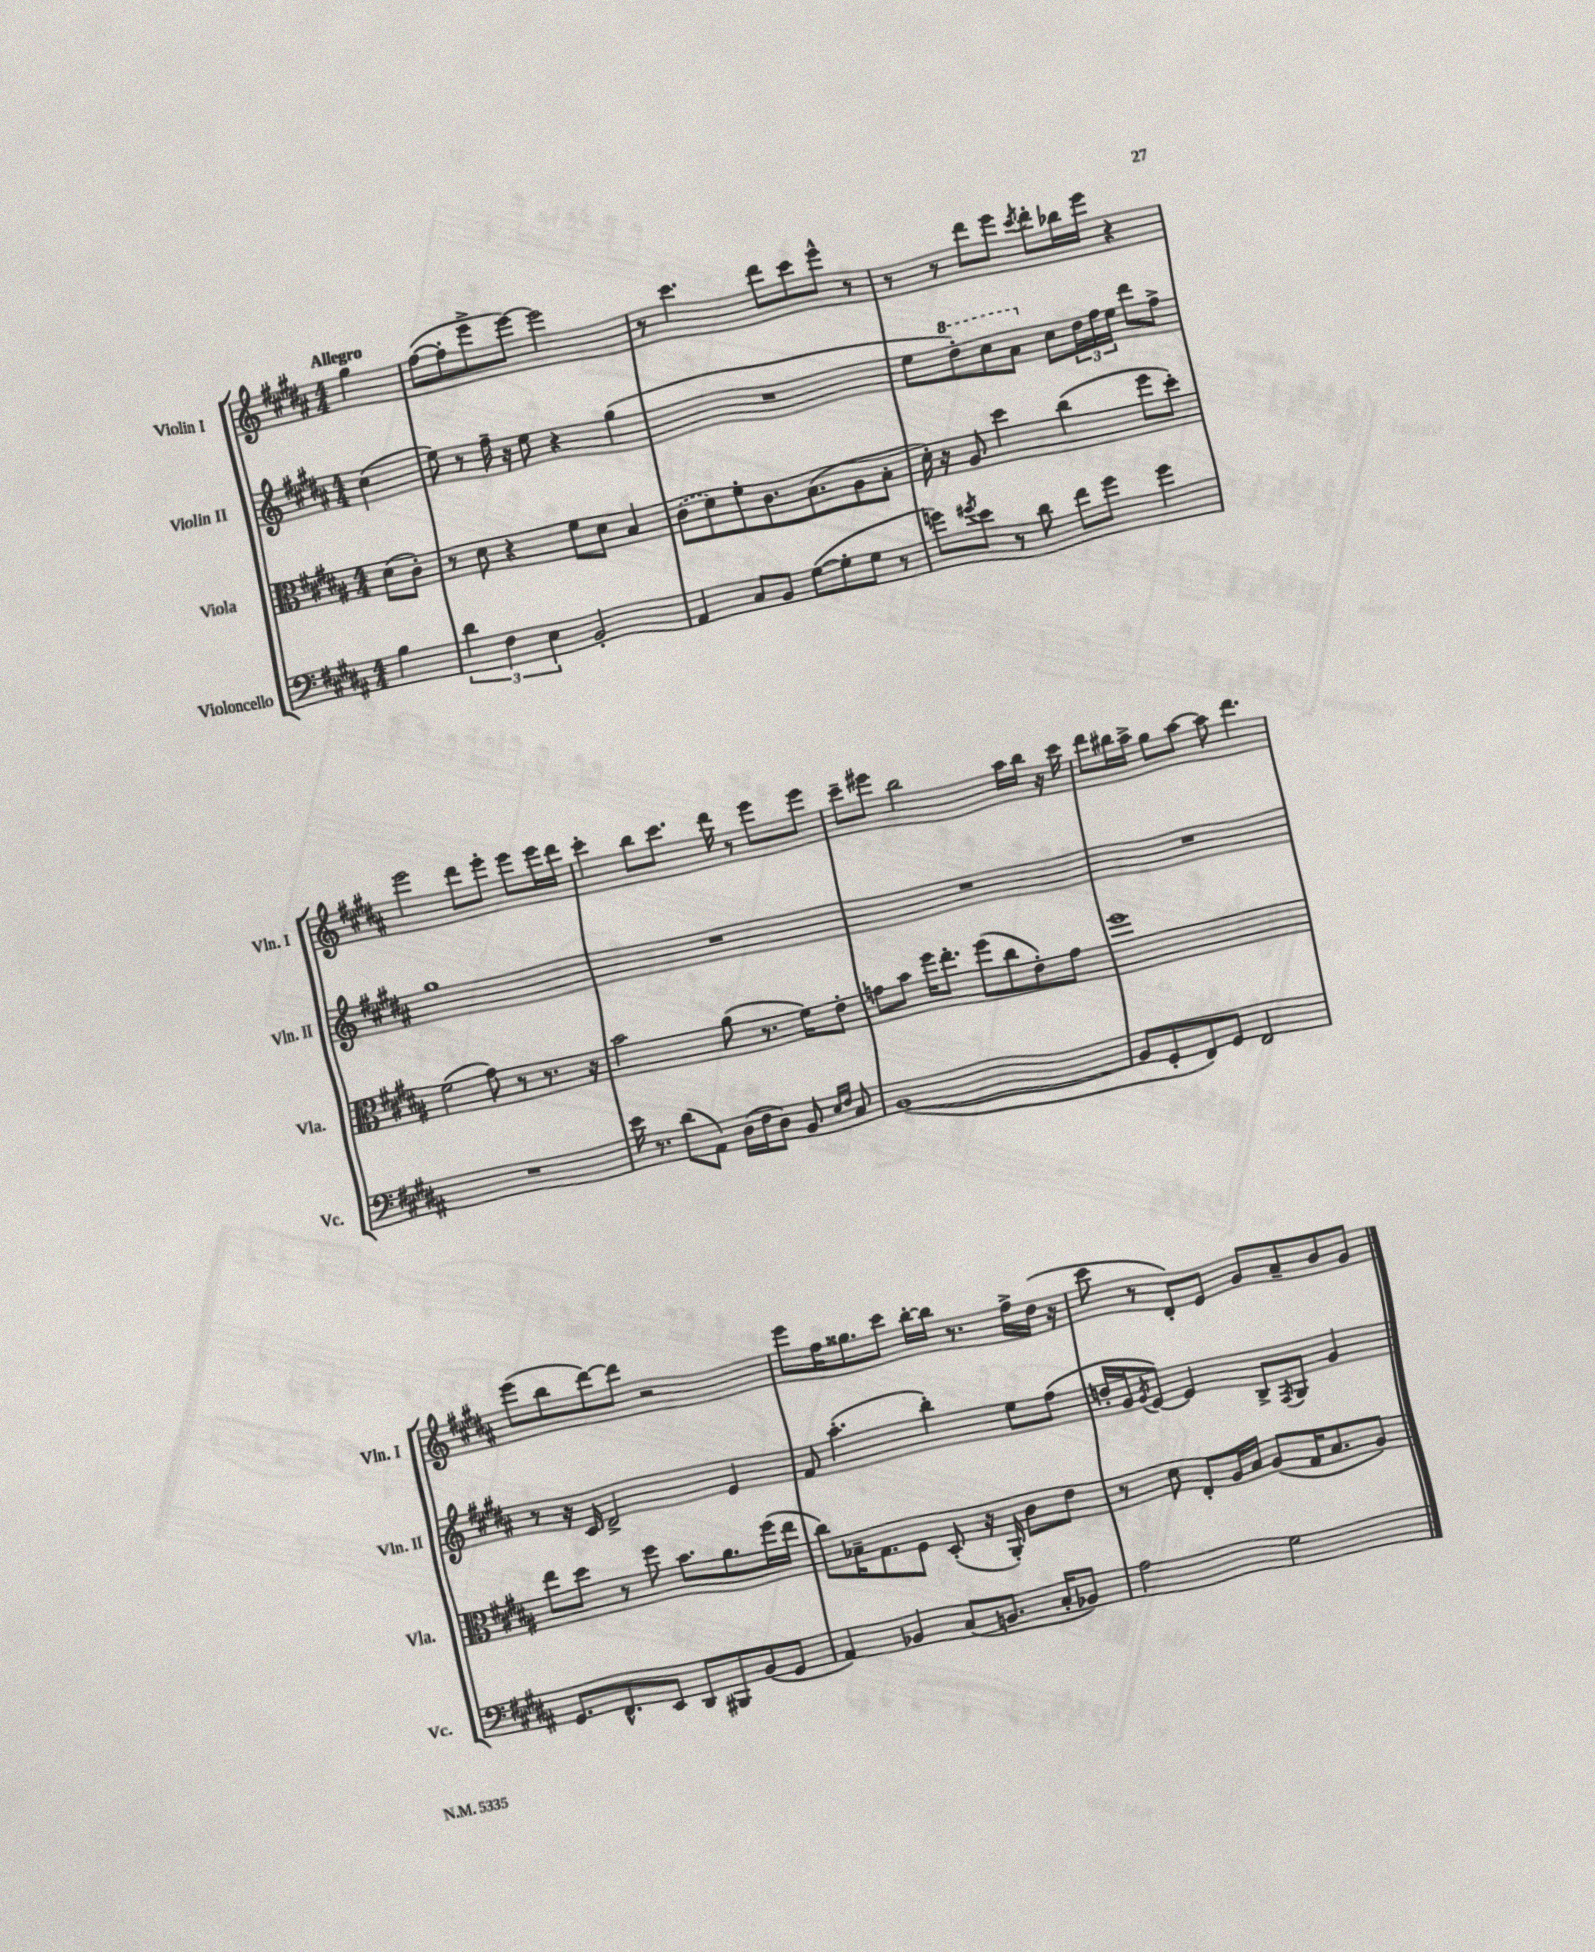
<<
\new StaffGroup <<
\new Staff = "s0" \with { instrumentName = "Violin I" shortInstrumentName = "Vln. I" } {
    \clef treble \key b \major \numericTimeSignature \time 4/4 \partial 4 \tempo "Allegro"
    gis''4 |
    fis''8~( fis''8-. e'''8-> e'''8~) e'''2 |
    r8 cis'''4. dis'''8 cis'''8 e'''8-^ r8 |
    r8 r8 dis'''8 e'''8 \acciaccatura { cis'''8 } dis'''8-. bes''16 e'''16 r4 |
    e'''2 dis'''8 e'''8-. e'''8 e'''16 dis'''16 |
    cis'''4-. b''8 cis'''8. dis'''16 r8 e'''8 e'''8 |
    cis'''8-- eis'''8 b''2 ais''16 b''16 r16 cis'''16 |
    dis'''8 bis''16 ais''16-> gis''8 ais''8~ ais''8 dis'''4. |
    e'''8( b''8 dis'''8~) dis'''8 r2 |
    e'''8 fis''16 gisis''8. cis'''8 b''16~-. b''16 r8. fis''16-> dis''16( r16 |
    cis'''8 r8 dis'8-.) e'8 gis'8 ais'8-- b'8 gis'8 \bar "|." |
}
\new Staff = "s1" \with { instrumentName = "Violin II" shortInstrumentName = "Vln. II" } {
    \clef treble \key b \major \numericTimeSignature \time 4/4 \partial 4
    cis''4( |
    e''8) r8 fis''16-- r16 e''8 r4 gis''4( |
    R1 |
    e''8 \ottava #1 dis'''8-.) cis'''8 ais''8 \ottava #0 cis''8 \tuplet 3/2 { dis''16 fis''16 e''16 } dis'''8 fis''8-> |
    gis''1 |
    R1 |
    R1 |
    R1 |
    r8 r16 cis'16 dis'2-> e'4 |
    fis'8 ais''4.-.( b''4-.) e''8 fis''8( |
    d''16-. gis'16 \acciaccatura { gis'8 } e'8~) e'4 b8-> \acciaccatura { fis8 } gis8 gis'4 \bar "|." |
}
\new Staff = "s2" \with { instrumentName = "Viola" shortInstrumentName = "Vla." } {
    \clef alto \key b \major \numericTimeSignature \time 4/4 \partial 4
    dis'8( cis'8-.) |
    r8 dis'8 r4 fis'8 dis'8 b4 |
    \once \slurDashed cis'8( dis'8) fis'8-. cis'8. b8.( ais8 b8-. |
    dis'16-.) r16 ais8 dis''4 cis''4( fis''8 dis''8-.) |
    fis'2( gis'8) r8 r8. r16 |
    b'2 ais'8( r8. fis'16) e'8-. |
    g'8 b'8 fis''16 e''8.-. fis''8( cis''8 e'8-.) g'8 |
    fis''1 |
    e''8 dis''8 r8 fis''8 b'8. ais'8. fis''16( e''16 |
    cis''8) bes16-- gis8. fis8 dis8-.( r16 ais,16-.) cis'8 e'8 |
    r8 dis'8 e8-. ais16 b16 ais8( gis16 b8. ais8) \bar "|." |
}
\new Staff = "s3" \with { instrumentName = "Violoncello" shortInstrumentName = "Vc." } {
    \clef bass \key b \major \numericTimeSignature \time 4/4 \partial 4
    b4 |
    \tuplet 3/2 { dis'4 fis4 e4 } b,2-. |
    ais,4 cis8 b,8 gis8~( gis8-. gis8 r8 |
    g'8) \acciaccatura { gis'8 } e'8 r8 dis'8 fis'8 gis'8 gis'4 |
    R1 |
    e'16 r8. dis'8( ais,8) dis16( fis16 dis8) b,8 \grace { e16 fis16 } cis8 |
    b,1~( |
    b,8 gis,8-. fis,8) gis,8 fis,2 |
    gis,8. fis,8.-^ e,8 dis,8 bis,,8 b,8( gis,8 |
    ais,4) bes,4 cis8( b,8. cis16-. bes,8) |
    ais2 gis2 \bar "|." |
}
>>
>>
\layout { \context { \Score \remove "Bar_number_engraver" } }
